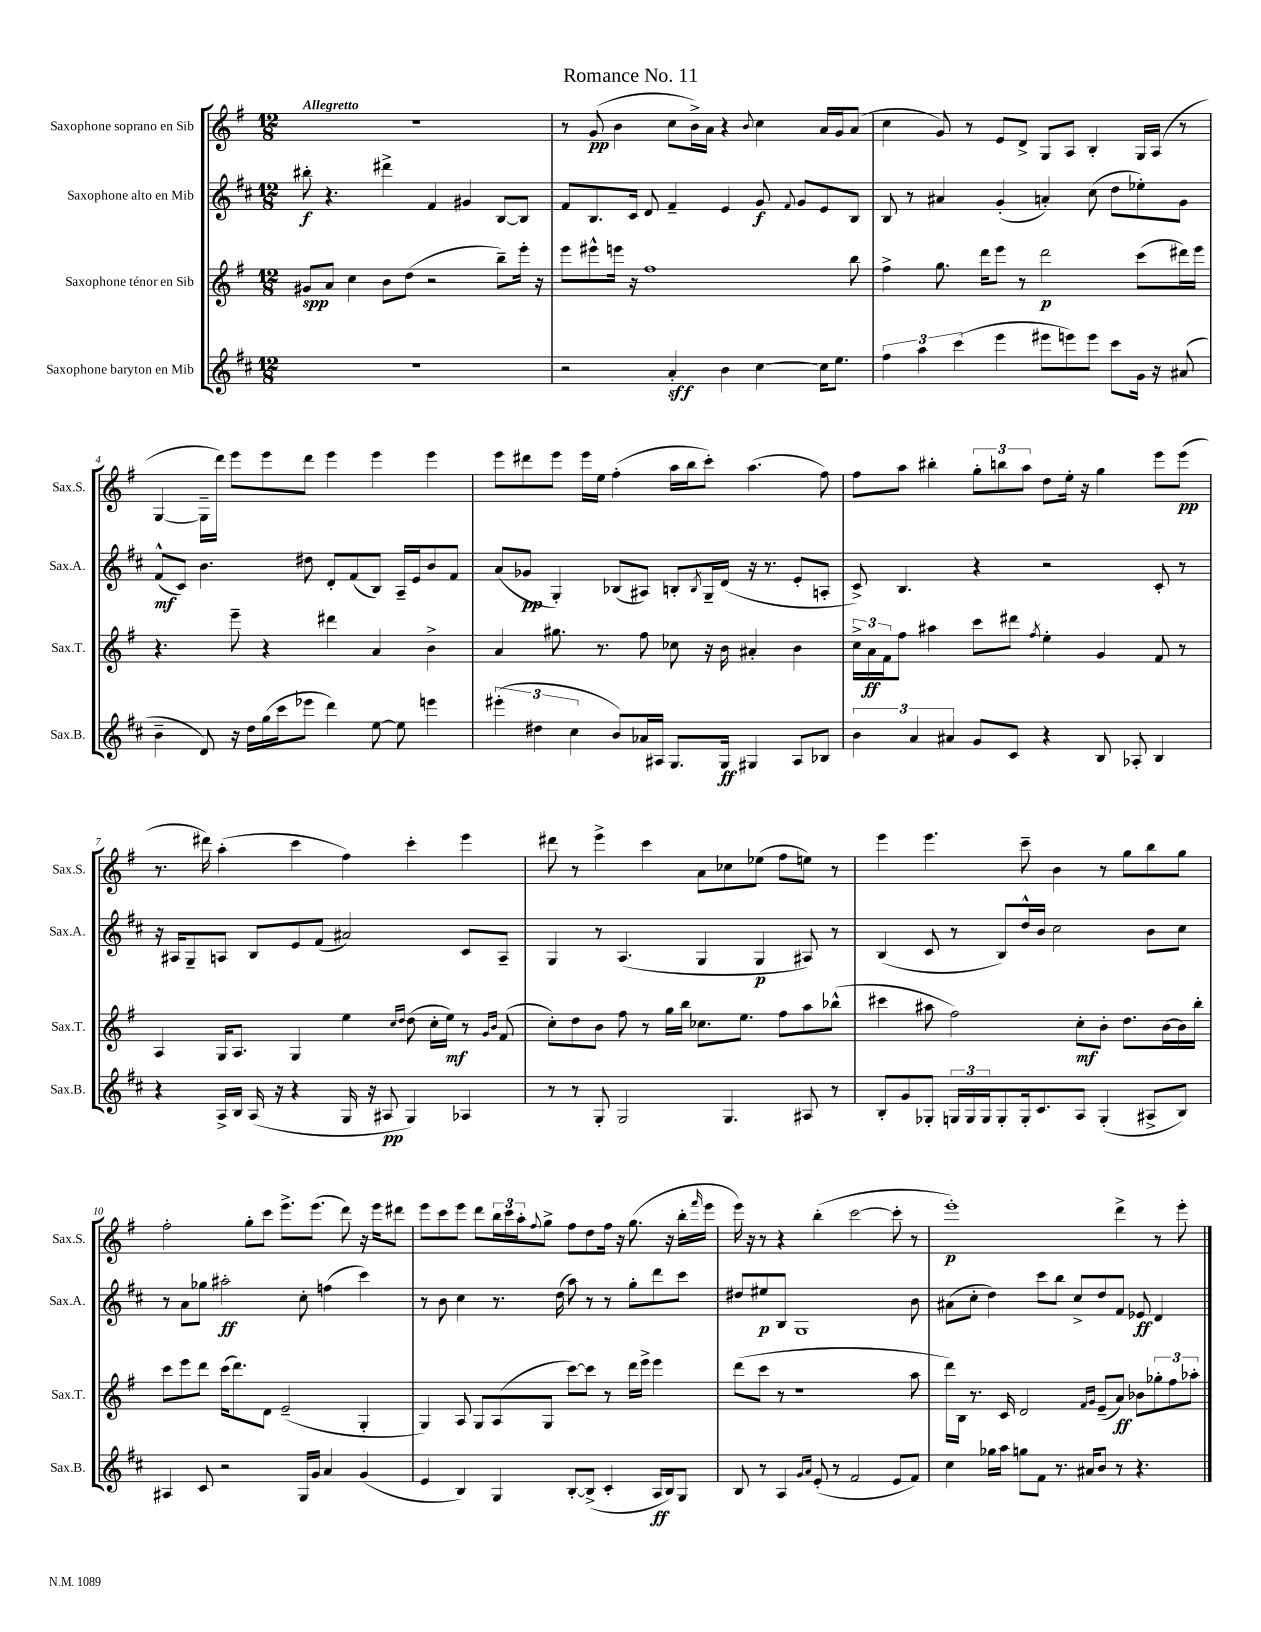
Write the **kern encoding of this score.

**kern	**kern	**kern	**kern
*staff4	*staff3	*staff2	*staff1
*clefG2	*clefG2	*clefG2	*clefG2
*k[f#c#]	*k[f#]	*k[f#c#]	*k[f#]
*M12/8	*M12/8	*M12/8	*M12/8
1.r	8g#	8bb#'	1.r
.	8a	4.r	.
.	4cc	.	.
.	8b	4ddd#^	.
.	(8dd	.	.
.	2r	4f#	.
.	.	4g#	.
.	8bb~)	[8B	.
.	16eee'	8B]	.
.	16r	.	.
=	=	=	=
2r	8eee	8f#	8r
.	8eee#^^	8.B	(8g
.	16eee	.	4b
.	16r	16c#	.
.	1ff#	8d	.
4a'	.	4f#~	8cc
.	.	.	16b^)
.	.	.	16a
4b	.	4e	4r
.	.	.	8qqb
[4cc#	.	8g	4cc
.	.	8qqf#	.
.	.	8g	.
16cc#]	.	8e	16a
8.ee	.	.	16g
.	8bb	8B	(8a
=	=	=	=
6ff#	4ff#^	8B	4cc
.	.	8r	.
6aa	.	.	.
.	8.gg	4a#	8g)
(6ccc#	.	.	.
.	.	.	8r
.	16ddd	.	.
4eee	8eee	(4g'	8e
.	8r	.	8d^
8eee#	2ddd	4a')	8G
8eee)	.	.	8A
8eee	.	(8cc#	4B'
8ccc#	.	8dd	.
16g	(8ccc	8ee-')	16G
16r	.	.	(16A
(8a#	16ddd#)	8g	8r
.	16eee	.	.
=	=	=	=
4b~	4.r	(8f#^^	[4G
.	.	8c#)	.
8d)	.	4.b	16G~]
.	.	.	16ddd)
16r	8eee~	.	8eee
16dd	.	.	.
(16gg	4r	.	8eee
16ccc#	.	.	.
8eee-	.	8dd#	8ddd
4ddd)	4ddd#	8d'	4eee
.	.	(8f#	.
[8ee	4a	8B)	4eee
8ee]	.	16A~	.
.	.	16e	.
4eee	4b^	8b	4eee
.	.	8f#	.
=	=	=	=
(6eee#'	4a	(8a	8eee
.	.	8g-	8ddd#
6dd#	.	.	.
.	8.gg#	4G')	8eee
6cc#	.	.	.
.	.	.	16eee
.	8.r	.	16ee
8b)	.	(8B-	(4ff#'
16a-	8ff#	8A#)	.
16A#	.	.	.
8.G	8cc-	8B'	16aa
.	.	.	16bb
.	.	8qB	.
.	16r	16G~	8ccc')
16G	16b	(16d	.
4G#	4a#'	16r	(4.aa
.	.	8.r	.
8A#	4b	8e'	.
8B-	.	8A'	8ff#)
=	=	=	=
6b	24cc^	8c#^)	8ff#
.	24a	.	.
.	24f#	.	.
.	8ff#	4.B	8aa
6a	.	.	.
.	4aa#	.	4bb#'
6a#	.	.	.
8g	8ccc	4r	12gg'
.	.	.	12bb
8c#	8ddd#	.	.
.	.	.	12aa
.	8qff#	.	.
4r	4ee'	2r	8dd
.	.	.	16ee'
.	.	.	16r
8B	4g	.	4gg
8A-'	.	.	.
4B	8f#	8c#'	8eee
.	8r	8r	(8eee
=	=	=	=
4r	4A	16r	8.r
.	.	16A#	.
.	.	8G~	.
.	.	.	16ddd#)
16A^	16G	8A	(4aa'
16B	8.A	.	.
(16A	.	8B	.
16r	.	.	.
4r	4G	8e	4ccc
.	.	(8f#	.
16G	4ee	2a#)	4ff#)
16r	.	.	.
8A#	.	.	.
.	16qqcc	.	.
.	16qqdd	.	.
4G)	(8dd	.	4ccc'
.	16cc'	.	.
.	16ee)	.	.
4A-	8r	8c#	4eee
.	16qqg	.	.
.	16qqb	.	.
.	(8f#	8A~	.
=	=	=	=
8r	8cc')	4G	8ddd#
8r	8dd	.	8r
8G'	8b	8r	4eee^
2G	8ff#	(4.A	.
.	8r	.	4ccc
.	16gg	.	.
.	16bb	.	.
.	8.cc-	4G	8a
4.G	.	.	8cc-
.	8.ee	.	.
.	.	4G	(8ee-
.	8ff#	.	8ff#
8A#	8aa	8A#)	8ee)
8r	(8bb-^^	8r	8r
=	=	=	=
8B'	4ccc#	(4B	4eee
8g	.	.	.
8G-'	8aa#	8c#	4.eee
24G	2ff#)	8r	.
24G	.	.	.
24G	.	.	.
8G'	.	8B)	.
16G'	.	16dd^^	8ccc~
8.c#	.	16b	.
.	.	2cc#	4b
8A	8cc'	.	.
(4G'	8b'	.	8r
.	8.dd	.	8gg
8A#^	.	8b	8bb
.	[16b	.	.
8B)	16b]	8cc#	8gg
.	16bb'	.	.
=	=	=	=
4A#	8ccc	8r	2ff#'
.	8eee	8a	.
8c#	8ddd	8gg-	.
2r	(16ccc	2aa#'	.
.	8.ddd)	.	.
.	.	.	8gg'
.	8d	.	8ccc
.	(2e~	.	8.eee^
16G	.	8cc#'	.
16g	.	.	(8.eee
4a	.	(4ff	.
.	.	.	8ddd)
(4g	4G'	4ccc#)	16r
.	.	.	16eee
.	.	.	8ddd#
=	=	=	=
4e	4G)	8r	8eee
.	.	8b	8ccc
4B)	8A	4cc#	8eee
.	8G	.	8ddd
4G	(8A	8.r	24bb
.	.	.	24ccc
.	.	.	24aa'
.	.	.	8qqff#
.	8G	.	8gg^
.	.	(16dd	.
[8B'	[8ccc)	8aa)	8ff#
(8B^]	8ccc]	8r	8dd
4c#'	8r	8r	16ff#
.	.	.	16r
.	16ddd	8gg'	(8.gg
.	16eee^	.	.
16A	4eee	8ddd	.
16B)	.	.	16r
8G	.	8ccc#	16bb'
.	.	.	16qqfff#
.	.	.	16eee
=	=	=	=
8B	(8ddd	8dd#	16eee)
.	.	.	16r
8r	8ccc	8ee#	8r
4A	8r	8B	4r
.	1r	1G	.
16qqg	.	.	.
16qqa	.	.	.
(8e'	.	.	(4bb'
8r	.	.	.
2f#	.	.	[2ccc
8e	.	.	8ccc']
8f#)	8aa	8b	8r
=	=	=	=
4cc#	16ddd)	(8a#	1eee')
.	16B	.	.
.	8.r	8cc#'	.
16gg-	.	4dd)	.
16aa	16c	.	.
8gg	2d	.	.
8f#	.	8ccc#	.
8.r	.	8bb	.
.	.	8cc#^	.
16a#	.	.	.
.	16qqf#	.	.
.	16qqg	.	.
8b	(8e~	8dd	.
8r	8a)	8f#	4ddd^
4.r	8b-	8e-	.
.	12gg-'	4d	8r
.	12ff#	.	.
.	.	.	8eee'
.	12aa-'	.	.
==	==	==	==
*-	*-	*-	*-
